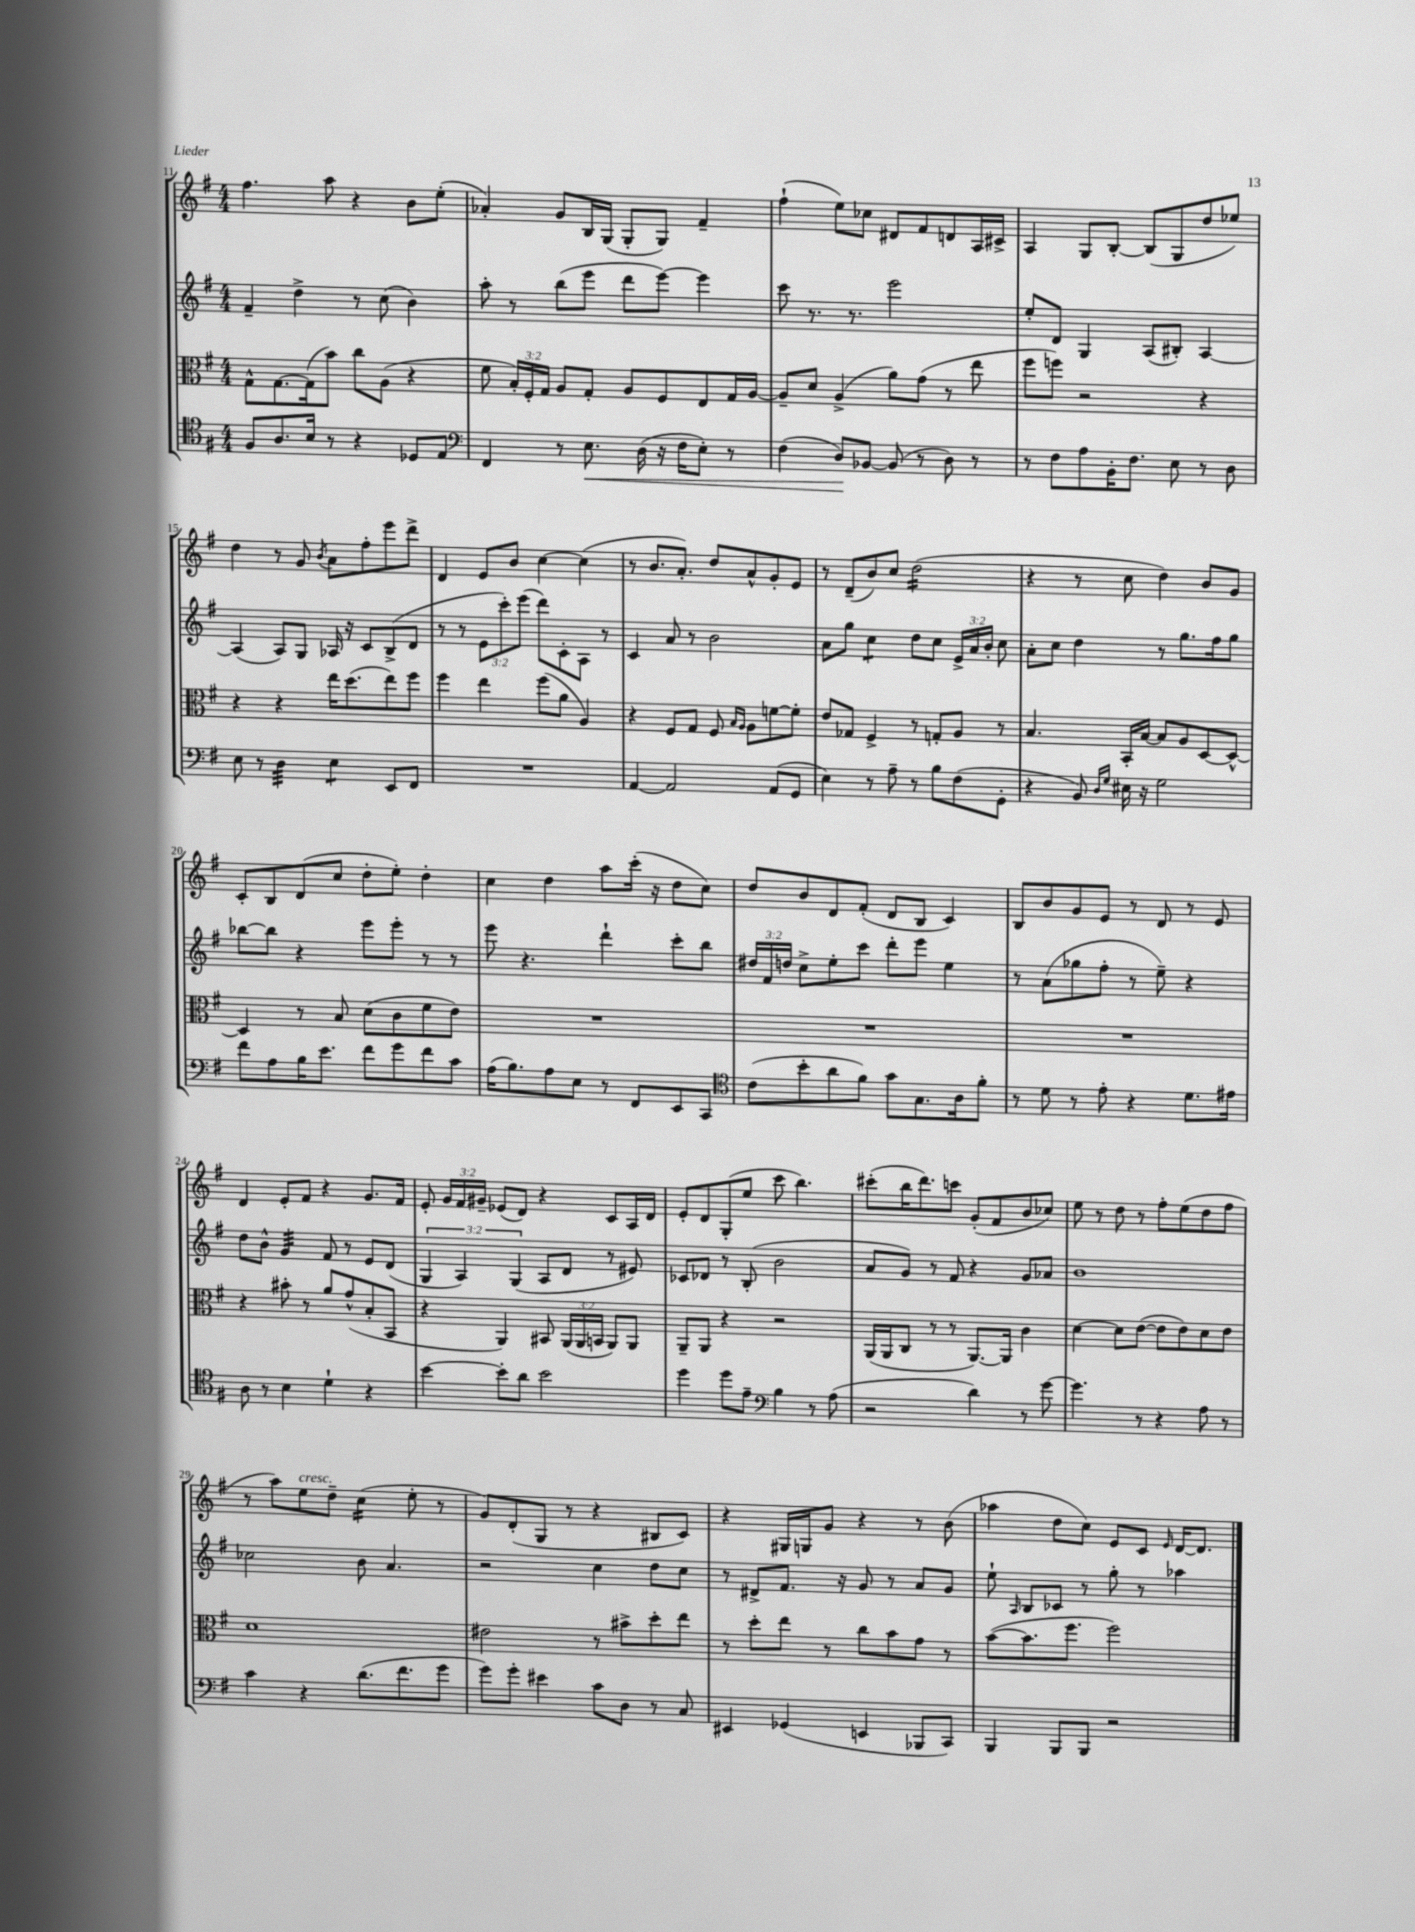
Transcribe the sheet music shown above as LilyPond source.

<<
\new StaffGroup <<
\new Staff = "s0" {
    \clef treble \key g \major \numericTimeSignature \time 4/4 \override Staff.TupletNumber.text = #tuplet-number::calc-fraction-text
    \autoBeamOff fis''4. a''8 r4 b'8[ e''8]-.( |
    aes'4-.) g'8[ b16 g16]( g8[-. g8]) fis'4-- |
    fis''4-!( e''8[) ces''8] dis'8[ fis'8 d'8 a16 cis'16]-> |
    a4 g8[ b8]~-. b8[( g8 d''8 ees''8]) |
    d''4 r8 g'8 \acciaccatura { b'8 } a'8[ fis''8-. e'''8 d'''8]-> |
    d'4 e'8[ b'8] c''4~ c''4( |
    r8 b'8.[ a'8.]-.) d''8[ a'8-^ g'8-. e'8] |
    r8 d'8[--( b'8) c''8] d''2:16( |
    r4 r8 c''8 d''4) b'8[ g'8] |
    c'8[-. b8 d'8( c''8] d''8[-. e''8]-.) d''4-. |
    c''4 d''4 a''8[ c'''16]-.( r16 d''8[ c''8]) |
    d''8[ b'8 d'8 fis'8]-.( d'8[ b8] c'4) |
    b8[ b'8 g'8 e'8] r8 d'8 r8 e'8 |
    d'4 e'8[-. fis'8] r4 g'8.[ fis'16] |
    e'8-. \tuplet 3/2 { g'16[ fis'16 gis'16]-- } ees'8[( d'8]) r4 c'8[ a16 d'16] |
    e'8[-. d'8 g8-.( e''8] c'''8 b''4.) |
    cis'''8[-.( b''16 d'''8.) c'''8] g'8[-.( fis'8 b'8 ces''8]) |
    e''8 r8 d''8 r8 fis''8[-. e''8( d''8 fis''8] |
    r8 a''8[) e''8^\markup { \italic "cresc." } d''8]-- c''4:16( e''8-. r8 |
    g'8[) d'8-.( g8] r8 r4 bis8[ c'8]) |
    r4 gis16[ g16 g'8] r4 r8 b'8( |
    aes''4 d''8[ c''8]) e'8[ c'8] \grace { e'16 } d'16[~ d'8.] \bar "|." |
}
\new Staff = "s1" {
    \clef treble \key g \major \numericTimeSignature \time 4/4 \override Staff.TupletNumber.text = #tuplet-number::calc-fraction-text
    \autoBeamOff fis'4-- d''4-> r8 c''8( b'4) |
    a''8-. r8 b''8[( e'''8] d'''8[ e'''8]~) e'''4 |
    c'''8 r8. r8. e'''2 |
    e''8[-. d'8] g4 a8[( bis8]-.) a4~ |
    a4( a8[) g8] aes16 r16 c'8[ b8->( d'8] |
    r8 r8 \tuplet 3/2 { e'8[ c'''8-.) e'''8]( } d'''8[) c'8-. a8] r8 |
    c'4 a'8 r8 b'2 |
    a'8[ g''8] c''4:8 d''8[ c''8] \tuplet 3/2 { e'16[-> a'16 b'16]-. } c''8 |
    a'8[-. c''8] d''4 r8 g''8.[ fis''16 g''8] |
    bes''8[~ bes''8] r4 e'''8[ e'''8]-. r8 r8 |
    e'''8 r4. d'''4-! c'''8[-. b''8] |
    \tuplet 3/2 { dis''16[ fis'16 d''16] } c''8[-> e''8-. c'''8] d'''8[-. e'''8] e''4 |
    r8 a'8[( ges''8 fis''8]-. r8 e''8--) r4 |
    d''8[ b'8]-^ g'4:32 fis'8 r8 e'8[ d'8]( |
    \tuplet 3/2 { g4 a4) g4( } a8[ d'8] r8 eis'8) |
    ces'8[ des'8] r8 b8-.( b'2 |
    a'8[ g'8]) r8 fis'8 r4 g'8[ aes'8] |
    b'1 |
    ces''2 b'8 a'4. |
    r2 c''4 d''8[ c''8] |
    r8 dis'8[-> fis'8.] r16 g'8 r8 a'8[ g'8] |
    e''8-! \grace { a16 } b8[ ces'8] r8 g''8-. r8 aes''4 \bar "|." |
}
\new Staff = "s2" {
    \clef alto \key g \major \numericTimeSignature \time 4/4 \override Staff.TupletNumber.text = #tuplet-number::calc-fraction-text
    \autoBeamOff g8[-^ g8.~ g16( b'8]) c''8[ a8]( r4 |
    fis'8 \tuplet 3/2 { b16[-.) fis16-. g16] } a8[ g8]-. a8[ fis8 e8 g16 a16]~ |
    a8[-- d'8] a4->( a'8[) g'8]( r8 e''8 |
    fis''8[ f''8]) r2 r4 |
    r4 r4 e''16[ d''8.( e''8) fis''8] |
    fis''4 e''4 fis''8[( a'8] a4) |
    r4 fis8[ g8] fis8 \grace { b16[ a16] } a8[ f'8~ f'8]-. |
    e'8[ ges8] fis4-> r8 g8[-. a8] r8 |
    b4. b,16[-. b16]~ b8[ a8 d8~ d8]~-^ |
    d4 r8 b8 d'8[( c'8 fis'8 e'8]) |
    R1 |
    R1 |
    R1 |
    r4 bis'8-. r8 a'8[ g'8-^( b8-. b,8] |
    r4 a,4) bis,8 \tuplet 3/2 { a,16[( a,16 b,16] } a,8[) a,8] |
    a,8[-- a,8] r4 r2 |
    a,16[( a,16 c8] r8 r8 a,8.[~) a,16] c'4 |
    d'4~ d'8[ e'8]~( e'8[ e'8) d'8 e'8] |
    d'1 |
    eis'2 r8 bis'8[-> d''8-. e''8] |
    r8 d''8[-. e''8] r8 c''8[ b'8 g'8] r8 |
    b'8[~( b'8. fis''8.] fis''2) \bar "|." |
}
\new Staff = "s3" {
    \clef tenor \key g \major \numericTimeSignature \time 4/4
    \autoBeamOff fis8[ a8. b16] r8 r4 des8[ e8] |
    \clef bass fis,4 r8 e8.\< d16( r16 fis16[ e8]-.) r8 |
    fis4( d8[\!) bes,8]~ bes,8( r8 d8) r8 |
    r8 fis8[ a8 b,16-. fis8.] e8 r8 d8 |
    e8 r8 d4:32 e4:8 e,8[ fis,8] |
    R1 |
    a,4~ a,2 a,8[( g,8] |
    e4) r8 a8-- r8 b8[ fis8( g,8]-. |
    r4 b,8) \grace { d16[ g16] } eis16 r16 g2 |
    fis'8[ a8 b16 e'8.] fis'8[ g'8 fis'8 c'8] |
    a16[( b8.) a8 e8] r8 fis,8[ e,8 c,8] |
    \clef tenor c'8[( b'8-. a'8 fis'8]) g'8[ g8. a16 fis'8]-. |
    r8 d'8 r8 e'8-. r4 d'8.[ eis'16] |
    a8 r8 b4 d'4-! r4 |
    b'4~ b'8[-. a'8] b'2 |
    d''4 d''8[ e'8]-- \clef bass b4 r8 a8( |
    r2 d'4) r8 g'8~ |
    g'4. r8 r4 a8 r8 |
    c'4 r4 d'8.[( fis'8. g'8] |
    g'8[) g'8]-. eis'4 c'8[ d8] r8 c8 |
    eis,4 ges,4( e,4 bes,,8[ c,8]) |
    b,,4 b,,8[ b,,8] r2 \bar "|." |
}
>>
>>
\layout { \context { \Score currentBarNumber = #11 } }
